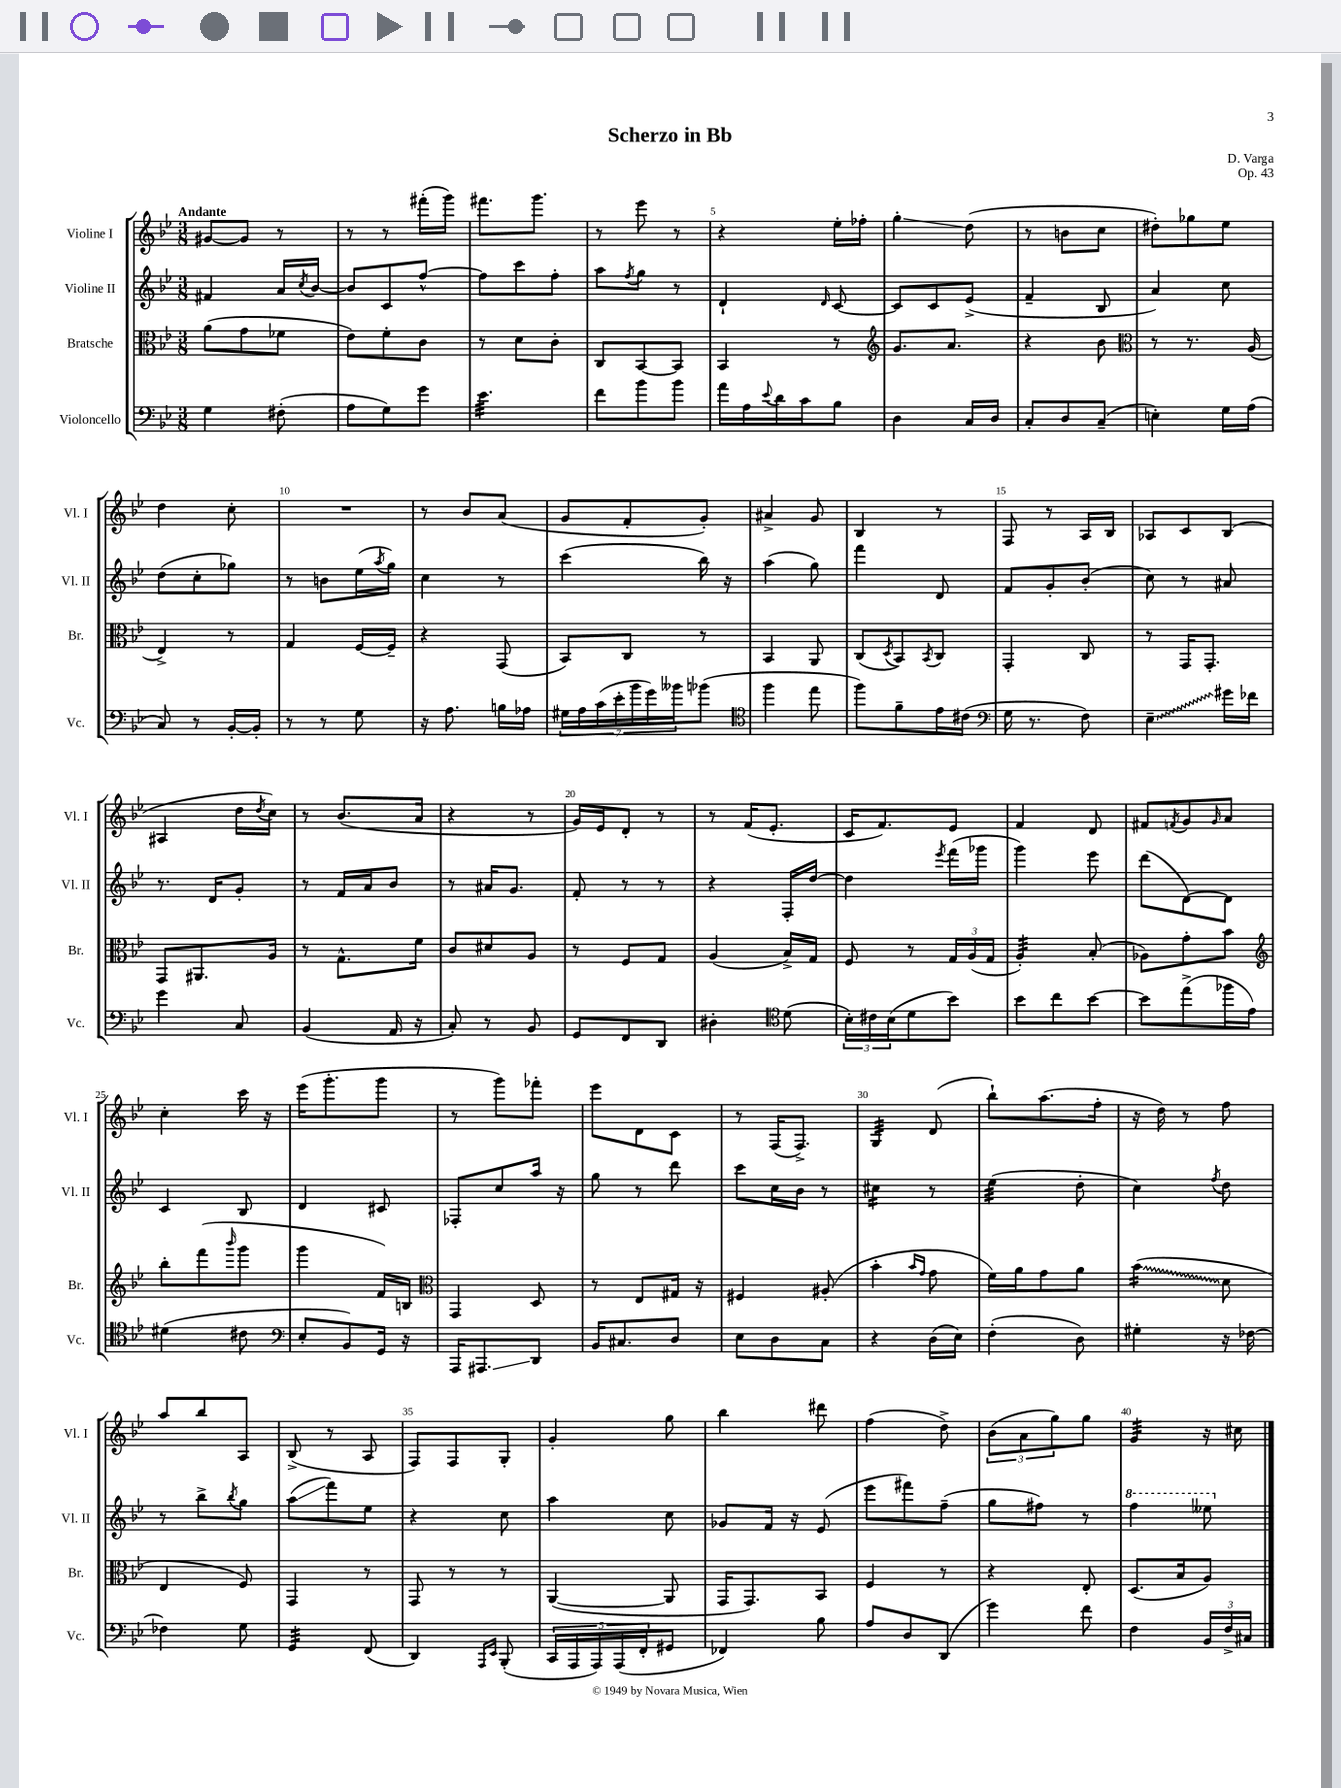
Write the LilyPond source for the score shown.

\header { title = "Scherzo in Bb" composer = "D. Varga" opus = "Op. 43" }
<<
\new StaffGroup <<
\new Staff = "s0" \with { instrumentName = "Violine I" shortInstrumentName = "Vl. I" } {
    \clef treble \key bes \major \numericTimeSignature \time 3/8 \tempo "Andante"
    gis'8~ gis'8 r8 |
    r8 r8 fis'''16-.( g'''16) |
    fis'''8. g'''8. |
    r8 ees'''8 r8 |
    r4 ees''16-. fes''16-. |
    g''4-.\glissando d''8( |
    r8 b'8 c''8 |
    dis''8-.) ges''8 ees''8 |
    d''4 c''8-. |
    R4. |
    r8 bes'8 a'8( |
    g'8 f'8-. g'8-.) |
    ais'4-> g'8 |
    bes4 r8 |
    f8 r8 a16 bes16 |
    aes8 c'8 bes8( |
    ais4 d''16 \acciaccatura { d''8 } c''16) |
    r8 bes'8.( a'16 |
    r4 r8 |
    g'16) ees'16 d'8-. r8 |
    r8 f'16( ees'8.-. |
    c'16 f'8.) ees'8 |
    f'4 d'8 |
    fis'8 \acciaccatura { f'8 } g'8 \grace { g'16 } a'8 |
    c''4-. c'''16 r16 |
    ees'''16( g'''8.-. g'''8 |
    r8 g'''8) fes'''8-. |
    ees'''8 d'8 c'8 |
    r8 f16( f8.->) |
    g4:32 d'8( |
    bes''8-!) a''8.( f''16-. |
    r16 d''16) r8 f''8 |
    a''8 bes''8 a8 |
    bes8->( r8 a8 |
    f8) f8 g8-. |
    g'4-. g''8 |
    bes''4 dis'''8 |
    f''4( d''8->) |
    \tuplet 3/2 { bes'8( a'8 g''8) } g''8 |
    g'4:32 r16 cis''16 \bar "|." |
}
\new Staff = "s1" \with { instrumentName = "Violine II" shortInstrumentName = "Vl. II" } {
    \clef treble \key bes \major \numericTimeSignature \time 3/8
    fis'4 a'16 \acciaccatura { c''8 } bes'16~ |
    bes'8 c'8 f''8~-^ |
    f''8 c'''8 f''8-. |
    a''8 \acciaccatura { f''8 } g''8 r8 |
    d'4-! \grace { d'16 } c'8~ |
    c'8 c'8 ees'8->( |
    f'4-- bes8 |
    a'4) c''8 |
    d''8( c''8-. ges''8) |
    r8 b'8 ees''16( \acciaccatura { a''8 } g''16) |
    c''4 r8 |
    c'''4( bes''16) r16 |
    a''4( g''8) |
    f'''4 d'8 |
    f'8 g'8-. bes'8-.( |
    c''8) r8 ais'8 |
    r8. d'16 g'8-. |
    r8 f'16 a'16 bes'8 |
    r8 ais'16 g'8. |
    f'8-. r8 r8 |
    r4 f16-. d''16~ |
    d''4 \acciaccatura { ees'''8 } f'''16( ges'''16 |
    g'''4) ees'''8 |
    d'''8( d'8~) d'8 |
    c'4 bes8 |
    d'4 cis'8 |
    fes8-. c''8 a''16 r16 |
    g''8 r8 d'''8 |
    c'''8 c''16 bes'16 r8 |
    cis''4:16 r8 |
    ees''4:32( d''8-. |
    c''4) \acciaccatura { f''8 } d''8 |
    r8 bes''8-> \acciaccatura { bes''8 } g''8 |
    a''8\glissando( f'''8) ees''8 |
    r4 c''8 |
    a''4 c''8 |
    ges'8 f'16 r16 ees'8( |
    ees'''8 fis'''8) f''8--( |
    g''8 fis''8) r8 |
    \ottava #1 f'''4 eeses'''8 \ottava #0 \bar "|." |
}
\new Staff = "s2" \with { instrumentName = "Bratsche" shortInstrumentName = "Br." } {
    \clef alto \key bes \major \numericTimeSignature \time 3/8
    a'8( g'8 fes'8 |
    ees'8) f'8-. c'8 |
    r8 d'8 c'8-. |
    c8 bes,8~ bes,8 |
    bes,4 r8 |
    \clef treble g'8. a'8. |
    r4 bes'8 |
    \clef alto r8 r8. a16( |
    ees4->) r8 |
    g4 f16~ f16-- |
    r4 g,8( |
    bes,8) c8 r8 |
    bes,4 a,8 |
    c8( \acciaccatura { d8 } bes,8) \acciaccatura { bes,8 } c8 |
    g,4-. c8 |
    r8 g,16 g,8.-. |
    g,8 ais,8. a16 |
    r8 g8.-^ f'16 |
    c'8 dis'8 a8 |
    r8 f8 g8 |
    a4( bes16->) g16 |
    f8 r8 \tuplet 3/2 { g16 a16( g16 } |
    a4:32-.) bes8-.( |
    aes8) g'8-. bes'8 |
    \clef treble bes''8-. f'''8( \grace { bes'''16 } g'''8 |
    g'''4 f'16) b16 |
    \clef alto g,4 d8 |
    r8 ees8 gis16 r16 |
    fis4 ais8-.( |
    bes'4-. \grace { bes'16 g'16 } g'8 |
    f'16) a'16 g'8 a'8 |
    \once \override Glissando.style = #'zigzag bes'4:16\glissando( d'8 |
    ees4 f8) |
    g,4 r8 |
    g,8 r8 r8 |
    a,4~( a,8 |
    g,16 g,8.) bes,8 |
    f4 r8 |
    r4 ees8-. |
    d8.( bes16 a8) \bar "|." |
}
\new Staff = "s3" \with { instrumentName = "Violoncello" shortInstrumentName = "Vc." } {
    \clef bass \key bes \major \numericTimeSignature \time 3/8
    g4 fis8-.( |
    a8 g8) g'8 |
    ees'4.:32 |
    f'8 bes'8 bes'8 |
    a'16 a16 \appoggiatura { ees'8 } d'16 c'16 bes8 |
    d4 c16 d16 |
    c8-. d8 c8--( |
    e4-.) g16 a16( |
    c8) r8 bes,16~-. bes,16-. |
    r8 r8 g8 |
    r16 a8. b16 aes16 |
    \tuplet 7/4 { gis16 a16 c'16( ees'16-. bes'16 g'16) beses'16 } bes'8( |
    \clef tenor f''4 ees''8 |
    f''8) f'8-- ees'16 cis'16( |
    \clef bass g16 r8. f8) |
    \once \override Glissando.style = #'zigzag ees4--\glissando gis'16 fes'16 |
    g'4 c8 |
    bes,4( a,16 r16 |
    c8-.) r8 bes,8 |
    g,8 f,8 d,8 |
    dis4-. \clef tenor d'8( |
    \tuplet 3/2 { bes16-.) cis'16 bes16( } d'8 bes'8) |
    bes'8 c''8 bes'8~ |
    bes'8 ees''8->( fes''16 ees'16) |
    dis'4( cis'8 |
    \clef bass ees8-. bes,8) g,16 r16 |
    a,,16 ais,,8.\glissando d,8 |
    bes,16 cis8. d8 |
    ees8 d8 c8 |
    r4 d16( ees16) |
    f4-.( d8) |
    gis4-. r16 fes16~ |
    fes4 g8 |
    g,4:32 f,8( |
    d,4) \grace { a,,16 ees,16 } bes,,8-.( |
    \tuplet 5/4 { c,16 a,,16 a,,16) a,,16( f,16-. } gis,8 |
    fes,4) bes8 |
    a8 d8 d,8( |
    g'4) f'8 |
    f4 \tuplet 3/2 { bes,16 f16-> cis16 } \bar "|." |
}
>>
>>
\layout { \context { \Score \override BarNumber.break-visibility = ##(#f #t #t) barNumberVisibility = #(every-nth-bar-number-visible 5) } }
